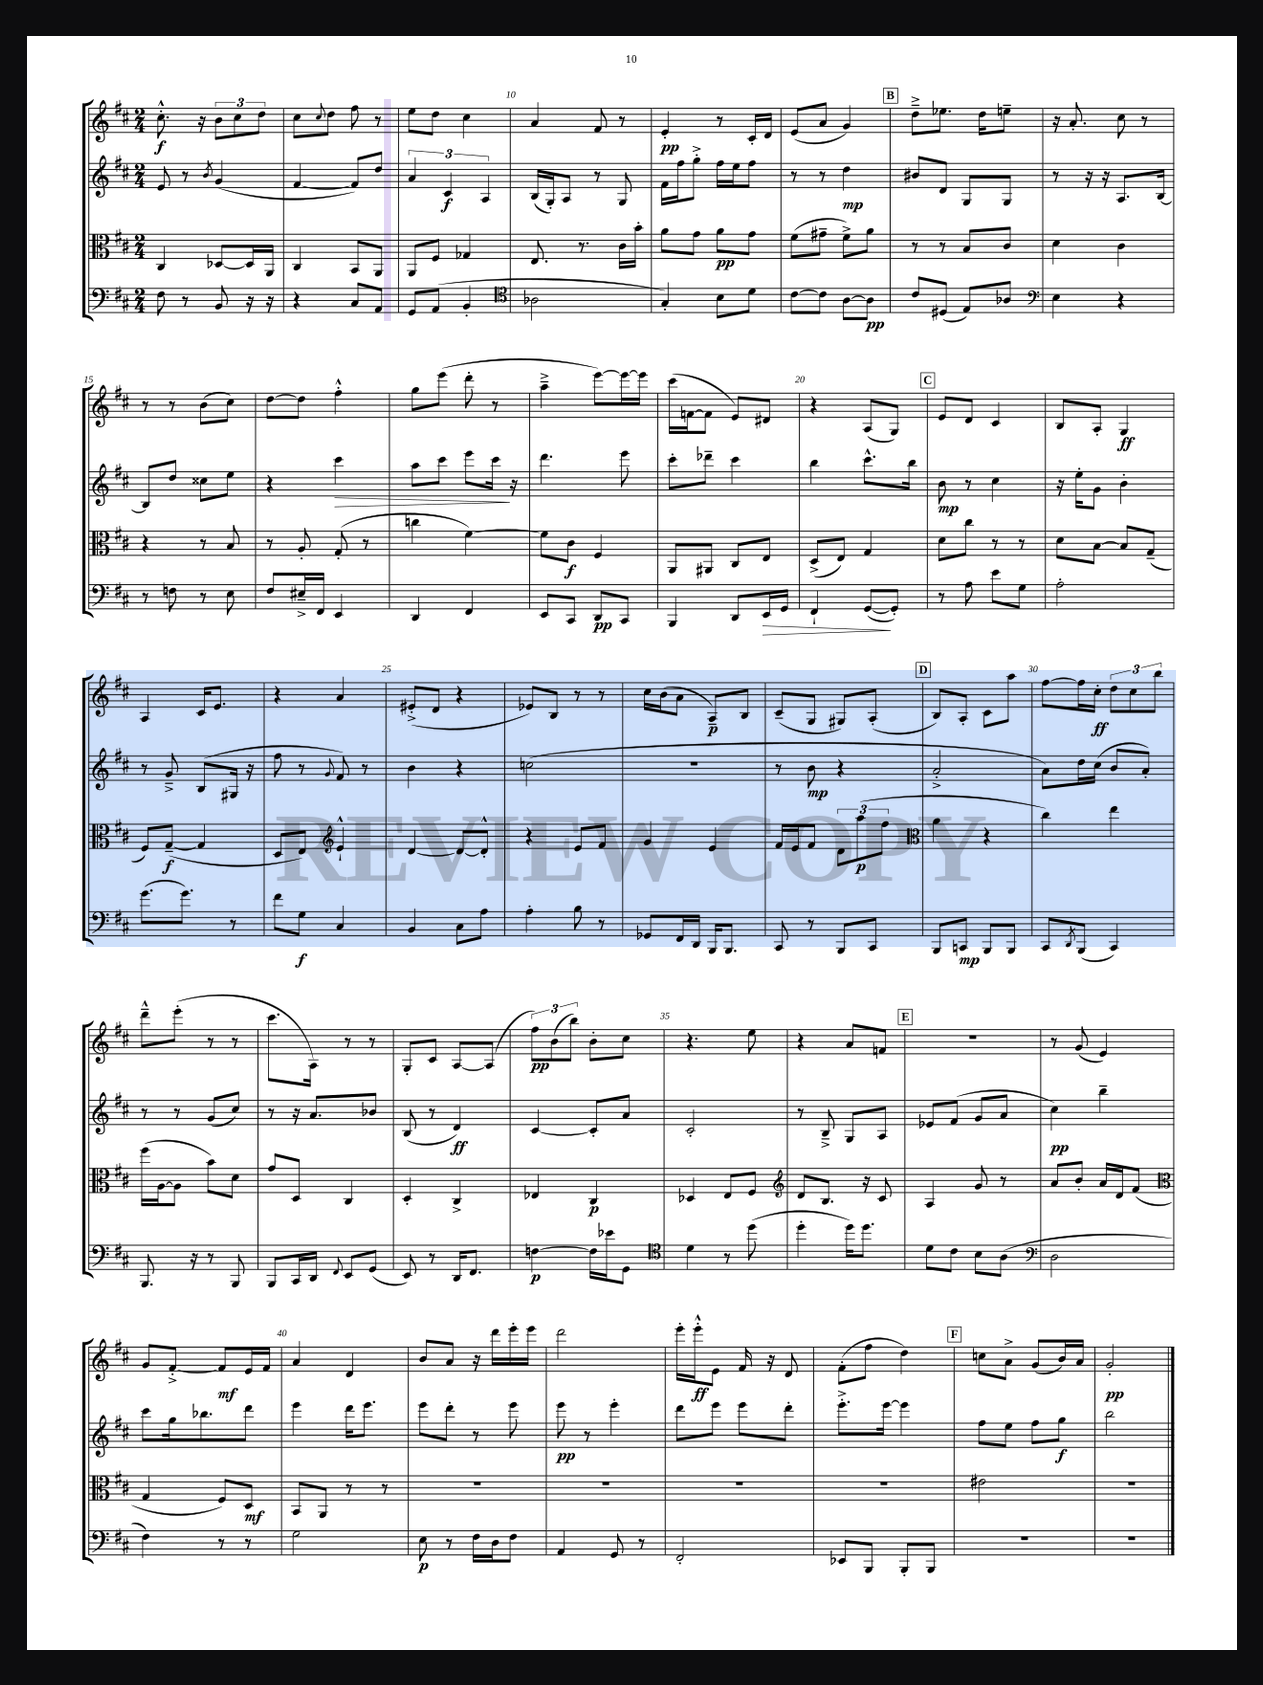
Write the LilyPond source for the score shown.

<<
\new StaffGroup <<
\new Staff = "s0" {
    \clef treble \key d \major \numericTimeSignature \time 2/4
    cis''8.-.-^\f r16 \tuplet 3/2 { b'8 cis''8 d''8 } |
    cis''8 \appoggiatura { cis''8 } d''8 fis''8 r8 |
    e''8 d''8 cis''4 |
    a'4 fis'8 r8 |
    e'4-.\pp r8 cis'16-. d'16 |
    e'8( a'8 g'4) |
    \mark \markup { \box "B" } d''8---> ees''8. d''16 e''8-- |
    r16 a'8.-. cis''8 r8 |
    r8 r8 b'8( cis''8) |
    d''8~ d''8 fis''4-.-^ |
    g''8 e'''8( d'''8-. r8 |
    a''4---> e'''8~) e'''16~ e'''16 |
    cis'''16( f'16~ f'8 e'8) dis'8 |
    r4 a8( g8) |
    \mark \markup { \box "C" } e'8 d'8 cis'4 |
    b8 a8-. g4\ff |
    a4 cis'16 e'8. |
    r4 a'4 |
    eis'8-.->( d'8 r4 |
    ees'8) b8 r8 r8 |
    cis''16 b'16( a'8 a8--\p) b8 |
    cis'8--( g8 gis8) a8-.( |
    \mark \markup { \box "D" } b8) a8-. cis'8 a''8 |
    fis''8~ fis''16 cis''16-.\ff \tuplet 3/2 { d''8 cis''8 b''8 } |
    d'''8---^ e'''8-.( r8 r8 |
    cis'''8. a16) r8 r8 |
    g8-. cis'8 a8~ a8( |
    \tuplet 3/2 { fis''8\pp) b'8( b''8) } b'8-. cis''8 |
    r4. e''8 |
    r4 a'8 f'8 |
    \mark \markup { \box "E" } r2 |
    r8 g'8( e'4) |
    g'8 fis'8~-.-> fis'8\mf e'16 fis'16 |
    a'4 d'4 |
    b'8 a'8 r16 d'''16 e'''16-. e'''16 |
    d'''2 |
    e'''16-. e'''16-.-^\ff e'8 fis'16 r16 d'8 |
    fis'8-.( fis''8 d''4) |
    \mark \markup { \box "F" } c''8 a'8-> g'8( b'16) a'16 |
    g'2-.\pp \bar "|." |
}
\new Staff = "s1" {
    \clef treble \key d \major \numericTimeSignature \time 2/4
    e'8 r8 \acciaccatura { b'8 } g'4( |
    fis'4~ fis'8) d''8 |
    \tuplet 3/2 { a'4 cis'4\f a4 } |
    b16( g16-.) a8 r8 g8 |
    fis'16 fis''16 g''8-.-> fis''16 e''16 fis''8 |
    r8 r8 d''4\mp |
    \mark \markup { \box "B" } bis'8 d'8 g8 g8 |
    r8 r16 r16 a8. b16~ |
    b8 d''8 cisis''8 e''8 |
    r4 cis'''4\> |
    a''8 cis'''8 e'''8 cis'''16\! r16 |
    d'''4. e'''8 |
    cis'''8-. des'''8-- cis'''4 |
    b''4 cis'''8.-^ b''16 |
    \mark \markup { \box "C" } b'8\mp r8 cis''4 |
    r16 e''16-. g'8 b'4-. |
    r8 g'8---> b8( gis16 r16 |
    fis''8 r8 \appoggiatura { g'8 } fis'8) r8 |
    b'4 r4 |
    c''2( |
    r2 |
    r8 b'8\mp r4 |
    \mark \markup { \box "D" } a'2-.-> |
    a'8) d''16 cis''16( b'8 a'8-.) |
    r8 r8 g'8( cis''8) |
    r8 r16 a'8. bes'8 |
    b8( r8 d'4\ff) |
    cis'4~ cis'8-. a'8 |
    cis'2-. |
    r8 b8---> g8 a8 |
    \mark \markup { \box "E" } ees'8 fis'8( g'8 a'8 |
    cis''4\pp) b''4-- |
    cis'''8 g''16 bes''8. d'''8 |
    e'''4 d'''16 e'''8. |
    e'''8 d'''8-. r8 e'''8 |
    e'''8\pp r8 e'''4-. |
    d'''8 e'''8 e'''8 d'''8-. |
    e'''8.-.-> e'''16~ e'''4 |
    \mark \markup { \box "F" } fis''8 e''8 fis''8 g''8\f |
    b''2 \bar "|." |
}
\new Staff = "s2" {
    \clef alto \key d \major \numericTimeSignature \time 2/4
    cis4 des8~ des16 a,16 |
    cis4 b,8 a,8 |
    a,8 fis8 ges4 |
    e8. r8. cis'16 b'16-. |
    a'8 g'8 a'8\pp g'8 |
    fis'8( gis'8-- fis'8->) a'8 |
    \mark \markup { \box "B" } r8 r8 b8 cis'8 |
    d'4 cis'4 |
    r4 r8 b8 |
    r8 a8-. g8-.( r8 |
    c''4 fis'4~) |
    fis'8 cis'8\f fis4 |
    a,8 ais,8 cis8 e8 |
    d8->( e8) g4 |
    \mark \markup { \box "C" } d'8 cis''8 r8 r8 |
    d'8 b8~ b8 g8--( |
    fis8) g8~--\f( g4 |
    d8 e8) \clef treble e'4-!-^ |
    d'4~ d'8~ d'8-.-^ |
    r4 e'8 fis'8 |
    g'4 e'4 |
    fis'16 e'16 fis'8 \tuplet 3/2 { d'8 a''8\p( fis''8 } |
    \mark \markup { \box "D" } \clef alto a'4 r4 |
    cis''4) e''4 |
    fis''16( a16~ a8 b'8) d'8 |
    g'8 d8 cis4 |
    d4-. cis4-> |
    ees4 cis4\p |
    des4 e8 fis8 |
    \clef treble d'8 b8. r16 cis'8 |
    \mark \markup { \box "E" } a4 g'8 r8 |
    a'8 b'8-. a'16 d'16 fis'8( |
    \clef alto g4 fis8) d8\mf |
    b,8 a,8 r8 r8 |
    R2 |
    R2 |
    R2 |
    R2 |
    \mark \markup { \box "F" } eis'2 |
    R2 \bar "|." |
}
\new Staff = "s3" {
    \clef bass \key d \major \numericTimeSignature \time 2/4
    fis8 r8 b,8 r16 r16 |
    r4 cis8 a,8 |
    g,8 a,8( b,4-. |
    \clef tenor aes2 |
    g4-.) b8 d'8 |
    cis'8~ cis'8 a8~ a8\pp |
    \mark \markup { \box "B" } cis'8 dis8( e8) aes8 |
    \clef bass e4 r4 |
    r8 f8 r8 e8 |
    fis8 eis16---> fis,16 e,4 |
    d,4 fis,4 |
    e,8 cis,8 d,8\pp cis,8 |
    b,,4 d,8 e,16\> g,16 |
    fis,4-! g,8~\!( g,8-.) |
    \mark \markup { \box "C" } r8 a8 e'8 g8 |
    a2-. |
    g'8.( g'8.) r8 |
    fis'8 g8\f cis4 |
    b,4 cis8 a8 |
    a4-. b8 r8 |
    ges,8 fis,16 d,16 b,,16 b,,8. |
    cis,8 r8 b,,8 cis,8 |
    \mark \markup { \box "D" } b,,8 c,8\mp b,,8 b,,8 |
    cis,8 \acciaccatura { d,8 } b,,8( cis,4) |
    b,,8. r16 r8 b,,8 |
    b,,8 cis,16 d,16 \appoggiatura { fis,8 } e,8 g,8( |
    e,8) r8 d,16 fis,8. |
    f4~\p f16 ees'16 g,8 |
    \clef tenor d'4 r8 d''8( |
    d''4-. d''16) d''8. |
    \mark \markup { \box "E" } d'8 cis'8 b8 a8( |
    \clef bass d2 |
    fis4) r8 r8 |
    g2 |
    e8\p r8 fis16 d16 fis8 |
    a,4 g,8 r8 |
    fis,2-. |
    ees,8 b,,8 b,,8-. b,,8 |
    \mark \markup { \box "F" } R2 |
    R2 \bar "|." |
}
>>
>>
\layout { \context { \Score currentBarNumber = #7 \override BarNumber.break-visibility = ##(#f #t #t) barNumberVisibility = #(every-nth-bar-number-visible 5) } }
